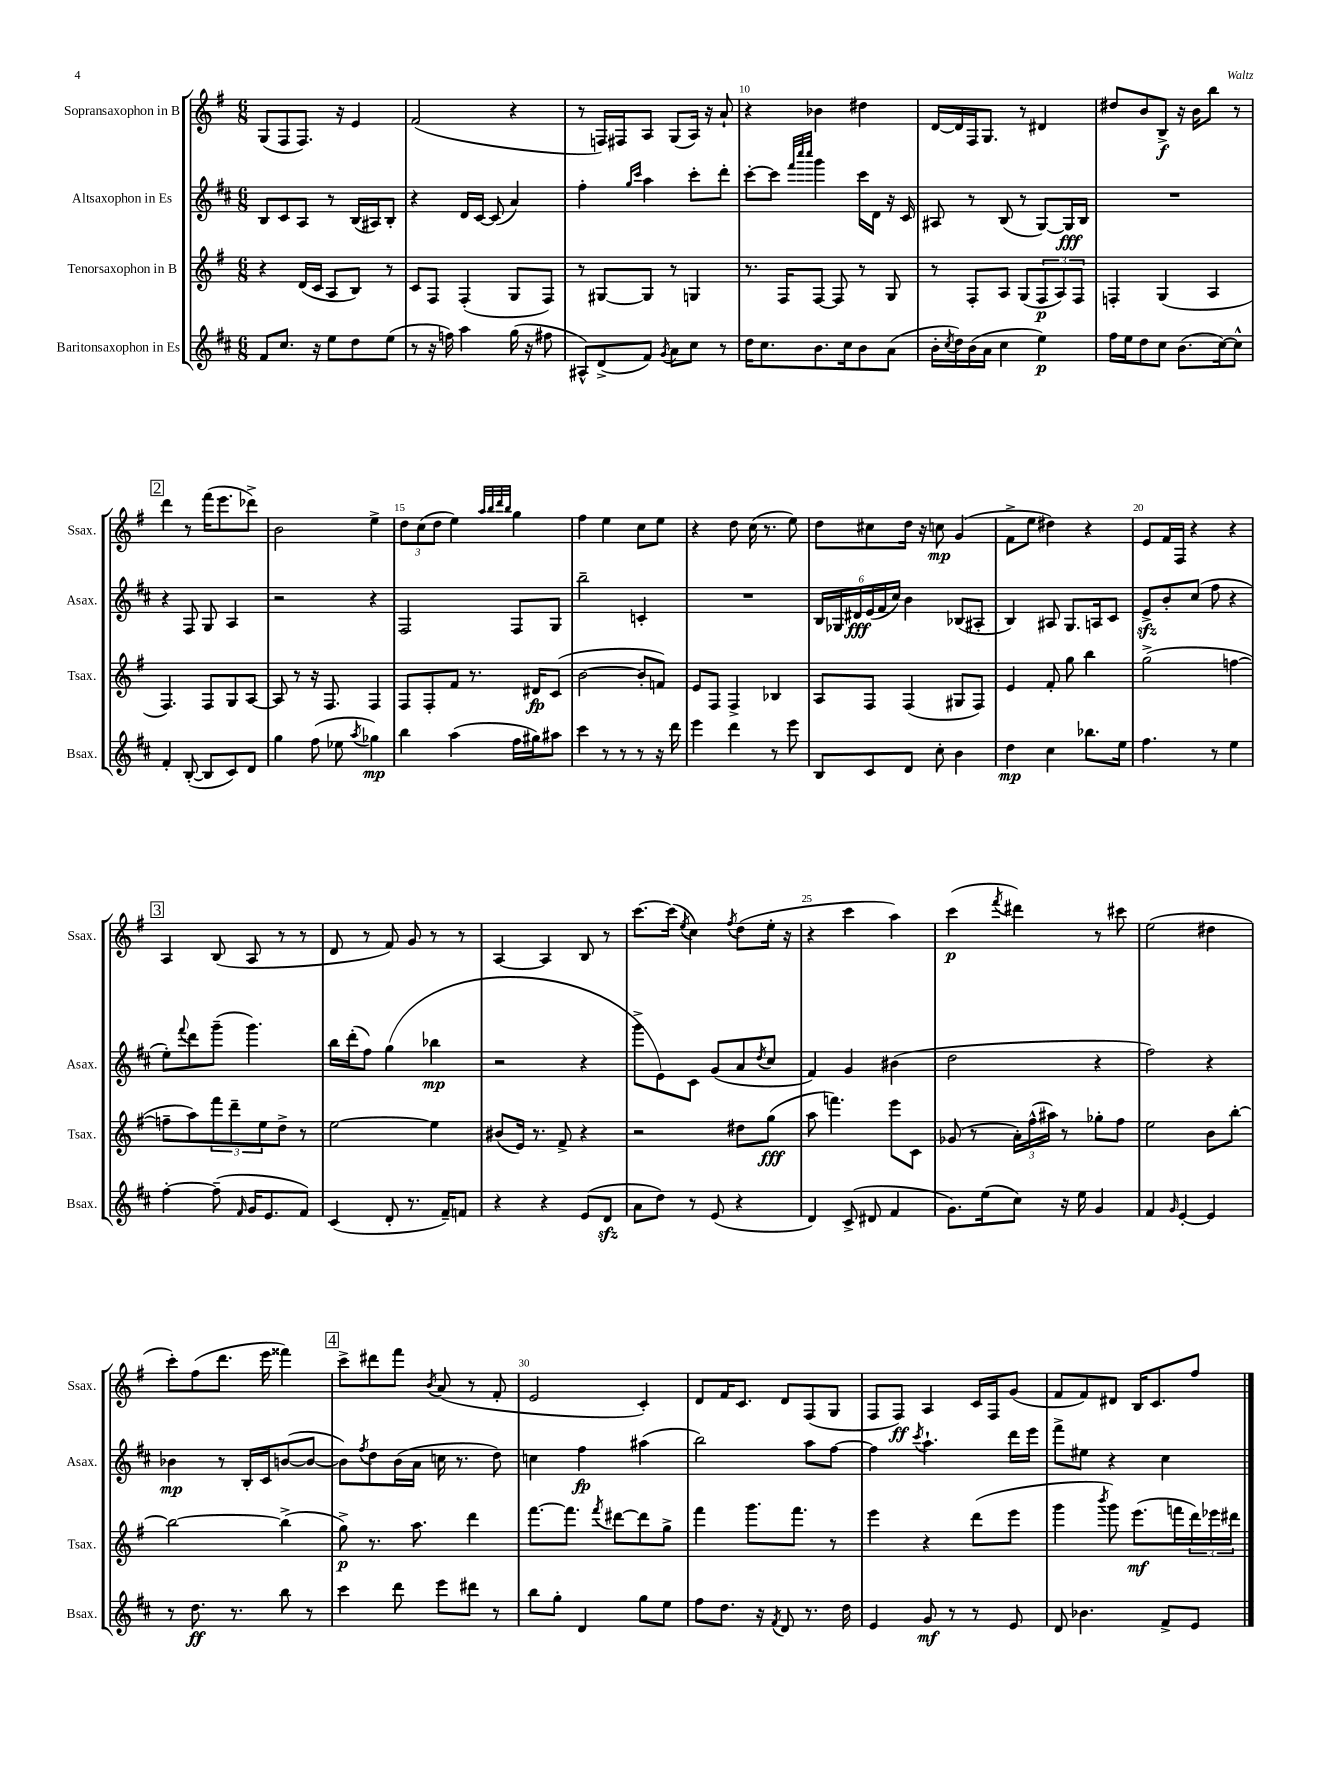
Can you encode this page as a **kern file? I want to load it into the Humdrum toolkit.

**kern	**dynam	**kern	**dynam	**kern	**dynam	**kern	**dynam
*part4	*part4	*part3	*part3	*part2	*part2	*part1	*part1
*staff4	*staff4	*staff3	*staff3	*staff2	*staff2	*staff1	*staff1
*I"Baritonsaxophon in Es	*	*I"Tenorsaxophon in B	*	*I"Altsaxophon in Es	*	*I"Sopransaxophon in B	*
*I'Bsax.	*	*I'Tsax.	*	*I'Asax.	*	*I'Ssax.	*
*clefG2	*	*clefG2	*	*clefG2	*	*clefG2	*
*k[f#c#]	*	*k[f#]	*	*k[f#c#]	*	*k[f#]	*
*M6/8	*	*M6/8	*	*M6/8	*	*M6/8	*
=7	=7	=7	=7	=7	=7	=7	=7
8f#/L	.	4r	.	8B/L	.	(8G/L	.
8.cc#/J	.	.	.	8c#/	.	8F#/	.
.	.	(16d/LL	.	8A/J	.	8.F#/J)	.
16r	.	16c/JJ	.	.	.	.	.
8ee\L	.	8A/L	.	8r	.	.	.
.	.	.	.	.	.	16r	.
8dd\	.	8B/J)	.	(16B/LL	.	4e/	.
.	.	.	.	16A#X/J)	.	.	.
(8ee\J	.	8r	.	8B'/J	.	.	.
=8	=8	=8	=8	=8	=8	=8	=8
8r	.	8c/L	.	4r	.	(2f#/	.
16r	.	8F#/J	.	.	.	.	.
16ffn\)	.	.	.	.	.	.	.
4aa\	.	(4F#'/	.	16d/LL	.	.	.
.	.	.	.	[16c#/JJ	.	.	.
.	.	.	.	(8c#/]	.	.	.
(16gg\	.	8G/L	.	4a/)	.	4r	.
16r	.	.	.	.	.	.	.
8ff#X\	.	8F#/J)	.	.	.	.	.
=9	=9	=9	=9	=9	=9	=9	=9
8A#X^^/L)	.	8r	.	4ff#'\	.	8r	.
(8d^/	.	[8G#X/L	.	.	.	16Fn/LL)	.
.	.	.	.	.	.	16F#X/J	.
.	.	.	.	16qqgg/LL	.	.	.
.	.	.	.	16qqccc#/JJ	.	.	.
8f#/J)	.	8G#/J]	.	4aa\	.	8A/J	.
8qg/	.	.	.	.	.	.	.
8a\L	.	8r	.	.	.	(8G/L	.
8cc#\J	.	4Gn/	.	8ccc#'\L	.	16A/Jk)	.
.	.	.	.	.	.	16r	.
8r	.	.	.	8ddd'\J	.	8a`/	.
=10	=10	=10	=10	=10	=10	=10	=10
16dd\KL	.	8.r	.	[8ccc#'\L	.	4r	.
8.cc#\	.	.	.	.	.	.	.
.	.	.	.	8ccc#\J]	.	.	.
.	.	16F#/KL	.	.	.	.	.
.	.	.	.	32qqfff#/LLL	.	.	.
.	.	.	.	32qqcccc#/	.	.	.
.	.	.	.	32qqcccc#/JJJ	.	.	.
8.b\	.	[8F#/J	.	4ggg\	.	4b-X\	.
.	.	8F#/]	.	.	.	.	.
16cc#\k	.	.	.	.	.	.	.
8b\	.	8r	.	16ccc#\LL	.	4dd#X\	.
.	.	.	.	16d\JJ	.	.	.
(8a\J	.	8G/	.	16r	.	.	.
.	.	.	.	16c#/	.	.	.
=11	=11	=11	=11	=11	=11	=11	=11
16b'\LL	.	8r	.	8A#X/	.	[16d/LL	.
8qcc#/	.	.	.	.	.	.	.
16dd\)	.	.	.	.	.	16d/]	.
(16b\	.	8F#'/L	.	8r	.	16F#/J	.
16a\JJ	.	.	.	.	.	8.G/J	.
4cc#\	.	8A/J	.	(8B/	.	.	.
.	.	(8G/L	.	8r	.	8r	.
4ee\)	p	12F#/	p	[8G/L)	.	4d#X/	.
.	.	12A/)	.	.	.	.	.
.	.	.	.	16G/L]	fff	.	.
.	.	12F#/J	.	.	.	.	.
.	.	.	.	16B/JJ	.	.	.
=12	=12	=12	=12	=12	=12	=12	=12
16ff#\LL	.	4Fn'/	.	2.r	.	8dd#X/L	.
16ee\J	.	.	.	.	.	.	.
8dd\	.	.	.	.	.	8b/	.
8cc#\J	.	(4G/	.	.	.	8B^/J	f
(8.b\L	.	.	.	.	.	16r	.
.	.	.	.	.	.	16b\KL	.
.	.	4A/	.	.	.	8bb\J	.
[16cc#\k)	.	.	.	.	.	.	.
8cc#^^\J]	.	.	.	.	.	8r	.
!!LO:LB:g=z
!!LO:REH:place=s1:t=2
=13	=13	=13	=13	=13	=13	=13	=13
4f#'/	.	4.F#/)	.	4r	.	4ddd\	.
([8B'/	.	.	.	8F#/	.	8r	.
8B/L]	.	8F#/L	.	8G/	.	(16fff#\KL	.
.	.	.	.	.	.	8.eee\	.
8c#/)	.	8G/	.	4A/	.	.	.
8d/J	.	[8A/J	.	.	.	8ddd-X^\J)	.
=14	=14	=14	=14	=14	=14	=14	=14
4gg\	.	8A/]	.	2r	.	2b\	.
.	.	8r	.	.	.	.	.
(8ff#\	.	16r	.	.	.	.	.
.	.	8.F#/	.	.	.	.	.
8ee-X\	.	.	.	.	.	.	.
8qaa/	.	.	.	.	.	.	.
4gg-X\)	mp	4F#/	.	4r	.	4ee^\	.
=15	=15	=15	=15	=15	=15	=15	=15
4bb\	.	8F#/L	.	2F#/	.	12dd\L	.
.	.	.	.	.	.	(12cc\	.
.	.	8F#'/	.	.	.	.	.
.	.	.	.	.	.	12dd\J	.
(4aa\	.	8f#/J	.	.	.	4ee\)	.
.	.	8.r	.	.	.	.	.
.	.	.	.	.	.	32qqaa/LLL	.
.	.	.	.	.	.	32qqbb/	.
.	.	.	.	.	.	32qqddd/	.
.	.	.	.	.	.	32qqbb/JJJ	.
16ff#\LL	.	.	.	8F#/L	.	4gg\	.
16gg#X\J)	.	16d#X/KL	fp	.	.	.	.
8aa#X\J	.	(8c/J	.	8G/J	.	.	.
=16	=16	=16	=16	=16	=16	=16	=16
4ccc#\	.	[2b\	.	2bb~\	.	4ff#\	.
8r	.	.	.	.	.	4ee\	.
8r	.	.	.	.	.	.	.
8r	.	8b'/L]	.	4cn'/	.	8cc\L	.
16r	.	8fn/J)	.	.	.	8ee\J	.
16ddd\	.	.	.	.	.	.	.
=17	=17	=17	=17	=17	=17	=17	=17
4eee\	.	8e/L	.	2.r	.	4r	.
.	.	8F#/J	.	.	.	.	.
4ddd\	.	4F#^/	.	.	.	8dd\	.
.	.	.	.	.	.	(16cc\	.
.	.	.	.	.	.	8.r	.
8r	.	4B-X/	.	.	.	.	.
8eee\	.	.	.	.	.	8ee\)	.
=18	=18	=18	=18	=18	=18	=18	=18
8B/L	.	8A/L	.	24B/LL	.	8dd\L	.
.	.	.	.	24G-X/	.	.	.
.	.	.	.	24d#X/	fff	.	.
8c#/	.	8F#/J	.	(24e/	.	8cc#X\	.
.	.	.	.	24f#/	.	.	.
.	.	.	.	24cc#/JJ)	.	.	.
8d/J	.	(4F#/	.	4b\	.	16dd\Jk	.
.	.	.	.	.	.	16r	.
8cc#'\	.	.	.	.	.	8ccn\	mp
4b\	.	8G#X/L	.	(8B-X/L	.	(4g/	.
.	.	8F#/J)	.	8A#X'/J	.	.	.
=19	=19	=19	=19	=19	=19	=19	=19
4dd\	mp	4e/	.	4B/)	.	8f#^\L	.
.	.	.	.	.	.	8ee\J	.
4cc#\	.	8f#'/	.	8A#X/	.	4dd#X\)	.
.	.	8gg\	.	8.G/L	.	.	.
8.bb-X\L	.	4bb\	.	.	.	4r	.
.	.	.	.	16An/k	.	.	.
.	.	.	.	8c#/J	.	.	.
16ee\Jk	.	.	.	.	.	.	.
=20	=20	=20	=20	=20	=20	=20	=20
4.ff#\	.	(2gg^\	.	8ezz^/L	.	8e/L	.
.	.	.	.	8b'/	.	16f#/L	.
.	.	.	.	.	.	16F#/JJ	.
.	.	.	.	(8cc#/J	.	4r	.
8r	.	.	.	8ff#\	.	.	.
4ee\	.	[4ffn\	.	4r	.	4r	.
!!LO:LB:g=z
!!LO:REH:place=s1:t=3
=21	=21	=21	=21	=21	=21	=21	=21
[4ff#'\	.	8ffn~\L]	.	8ee'\L)	.	4A/	.
.	.	.	.	8qqfff#/	.	.	.
.	.	8aa\)	.	8ddd\	.	.	.
(8ff#~\]	.	12fff#\	.	(8ggg~\J	.	(8B/	.
.	.	12ddd~\	.	.	.	.	.
16qqf#/	.	.	.	.	.	.	.
16g/KL	.	.	.	4.ggg\)	.	8A/	.
.	.	12ee\	.	.	.	.	.
8.e/	.	.	.	.	.	.	.
.	.	8dd^\J	.	.	.	8r	.
8f#/J)	.	8r	.	.	.	8r	.
=22	=22	=22	=22	=22	=22	=22	=22
(4c#/	.	[2ee\	.	16bb\LL	.	8d/	.
.	.	.	.	(16ddd'\J	.	.	.
.	.	.	.	8ff#\J)	.	8r	.
8d'/	.	.	.	(4gg\	.	8f#/)	.
8.r	.	.	.	.	.	8g/	.
.	.	4ee\]	.	4bb-X\	mp	8r	.
16f#~/KL)	.	.	.	.	.	.	.
8fn/J	.	.	.	.	.	8r	.
=23	=23	=23	=23	=23	=23	=23	=23
4r	.	(8b#X/L	.	2r	.	[4A/	.
.	.	16e/Jk)	.	.	.	.	.
.	.	8.r	.	.	.	.	.
4r	.	.	.	.	.	4A/]	.
.	.	8f#^/	.	.	.	.	.
(8e/L	.	4r	.	4r	.	8B/	.
8dzz/J	.	.	.	.	.	8r	.
=24	=24	=24	=24	=24	=24	=24	=24
8a\L	.	2r	.	8ggg^\L	.	[8.ccc\L	.
8dd\J)	.	.	.	8e\)	.	.	.
.	.	.	.	.	.	(16ccc\Jk]	.
.	.	.	.	.	.	8qee/	.
8r	.	.	.	8c#\J	.	4cc\)	.
(8e/	.	.	.	(8g/L	.	.	.
.	.	.	.	.	.	8qff#/	.
4r	.	8dd#X\L	.	8a/	.	(8dd\L	.
.	.	.	.	8qdd/	.	.	.
.	.	(8gg\J	fff	8cc#/J	.	16ee'\Jk	.
.	.	.	.	.	.	16r	.
=25	=25	=25	=25	=25	=25	=25	=25
4d/)	.	8aa\	.	4f#/)	.	4r	.
.	.	4.fffn\)	.	.	.	.	.
(8c#^/	.	.	.	4g/	.	4ccc\	.
8d#X/	.	.	.	.	.	.	.
4f#/	.	8eee\L	.	(4b#X\	.	4aa\)	.
.	.	8c\J	.	.	.	.	.
=26	=26	=26	=26	=26	=26	=26	=26
8.g\L)	.	(8g-X/	.	2dd\	.	(4ccc\	p
.	.	8r	.	.	.	.	.
(16ee\k	.	.	.	.	.	.	.
.	.	.	.	.	.	8qfff#/	.
8cc#\J)	.	24a'\LL)	.	.	.	4ddd#X\)	.
.	.	(24ff#^^\	.	.	.	.	.
.	.	24aa#X\JJ)	.	.	.	.	.
16r	.	8r	.	.	.	.	.
16ee\	.	.	.	.	.	.	.
4g/	.	8gg-X'\L	.	4r	.	8r	.
.	.	8ff#\J	.	.	.	8ccc#X\	.
=27	=27	=27	=27	=27	=27	=27	=27
4f#/	.	2ee\	.	2ff#\)	.	(2ee\	.
16qqg/	.	.	.	.	.	.	.
[4e'/	.	.	.	.	.	.	.
4e/]	.	8b\L	.	4r	.	4dd#X\	.
.	.	[8bb'\J	.	.	.	.	.
!!LO:LB:g=z
=28	=28	=28	=28	=28	=28	=28	=28
8r	.	2bb\_	.	4b-X\	mp	8ccc'\L)	.
8.dd\	ff	.	.	.	.	(8ff#\	.
.	.	.	.	8r	.	8.ddd\J	.
8.r	.	.	.	.	.	.	.
.	.	.	.	16B'/LL	.	.	.
.	.	.	.	16c#/J	.	16eee\	.
8bb\	.	(4bb^\]	.	([8bn/	.	4fff##X\)	.
8r	.	.	.	8b/J_	.	.	.
!!LO:REH:place=s1:t=4
=29	=29	=29	=29	=29	=29	=29	=29
4ccc#\	.	8gg^\)	p	8b\L])	.	8ccc^\L	.
.	.	.	.	8qff#/	.	.	.
.	.	8.r	.	8dd\	.	8ddd#X\	.
8ddd\	.	.	.	(16b\L	.	8fff#\J	.
.	.	8.aa\	.	16a\JJ	.	.	.
.	.	.	.	.	.	8qb/	.
8eee\L	.	.	.	16ccn\	.	(8a/	.
.	.	.	.	8.r	.	.	.
8ddd#X\J	.	4ddd\	.	.	.	8r	.
8r	.	.	.	8dd\)	.	8f#'/	.
=30	=30	=30	=30	=30	=30	=30	=30
8bb\L	.	[8.fff#\L	.	4ccn\	.	2e/	.
8gg'\J	.	.	.	.	.	.	.
.	.	8.fff#\J]	.	.	.	.	.
4d/	.	.	.	4ff#\	fp	.	.
.	.	8qfff#/	.	.	.	.	.
.	.	[8ddd#X\L	.	.	.	.	.
8gg\L	.	8ddd#\]	.	(4aa#X\	.	4c'/)	.
8ee\J	.	8gg^\J	.	.	.	.	.
=31	=31	=31	=31	=31	=31	=31	=31
8ff#\L	.	4fff#\	.	2bb\)	.	8d/L	.
8.dd\J	.	.	.	.	.	16f#/K	.
.	.	.	.	.	.	8.c/J	.
.	.	8.ggg\L	.	.	.	.	.
16r	.	.	.	.	.	.	.
8qf#/	.	.	.	.	.	.	.
8d/	.	.	.	.	.	8d/L	.
.	.	8.fff#\J	.	.	.	.	.
8.r	.	.	.	8aa\L	.	(8F#/	.
.	.	8r	.	[8ff#\J	.	8G/J	.
16dd\	.	.	.	.	.	.	.
=32	=32	=32	=32	=32	=32	=32	=32
4e/	.	4eee\	.	4ff#\]	.	8F#/L	.
.	.	.	.	.	.	8F#/J)	ff
.	.	.	.	8qccc#/	.	.	.
8g/	mf	4r	.	4.aa`\	.	4A/	.
8r	.	.	.	.	.	.	.
8r	.	(8ddd\L	.	.	.	16c/LL	.
.	.	.	.	.	.	16F#/J	.
8e/	.	8eee\J	.	16ddd\LL	.	(8g/J	.
.	.	.	.	16eee\JJ	.	.	.
=33	=33	=33	=33	=33	=33	=33	=33
8d/	.	4ggg\	.	8fff#^\L	.	8f#/L	.
4.b-X\	.	.	.	8ee#X\J	.	8f#/)	.
.	.	8qbbb/	.	.	.	.	.
.	.	8ggg\)	.	4r	.	8d#X/J	.
.	.	(8.eee\L	mf	.	.	16B/KL	.
.	.	.	.	.	.	8.c/	.
8f#^/L	.	.	.	4cc#\	.	.	.
.	.	16fffn\L	.	.	.	.	.
8e/J	.	24ddd\)	.	.	.	8ff#/J	.
.	.	24eee-X\	.	.	.	.	.
.	.	24ddd#X\JJ	.	.	.	.	.
==	==	==	==	==	==	==	==
*-	*-	*-	*-	*-	*-	*-	*-
